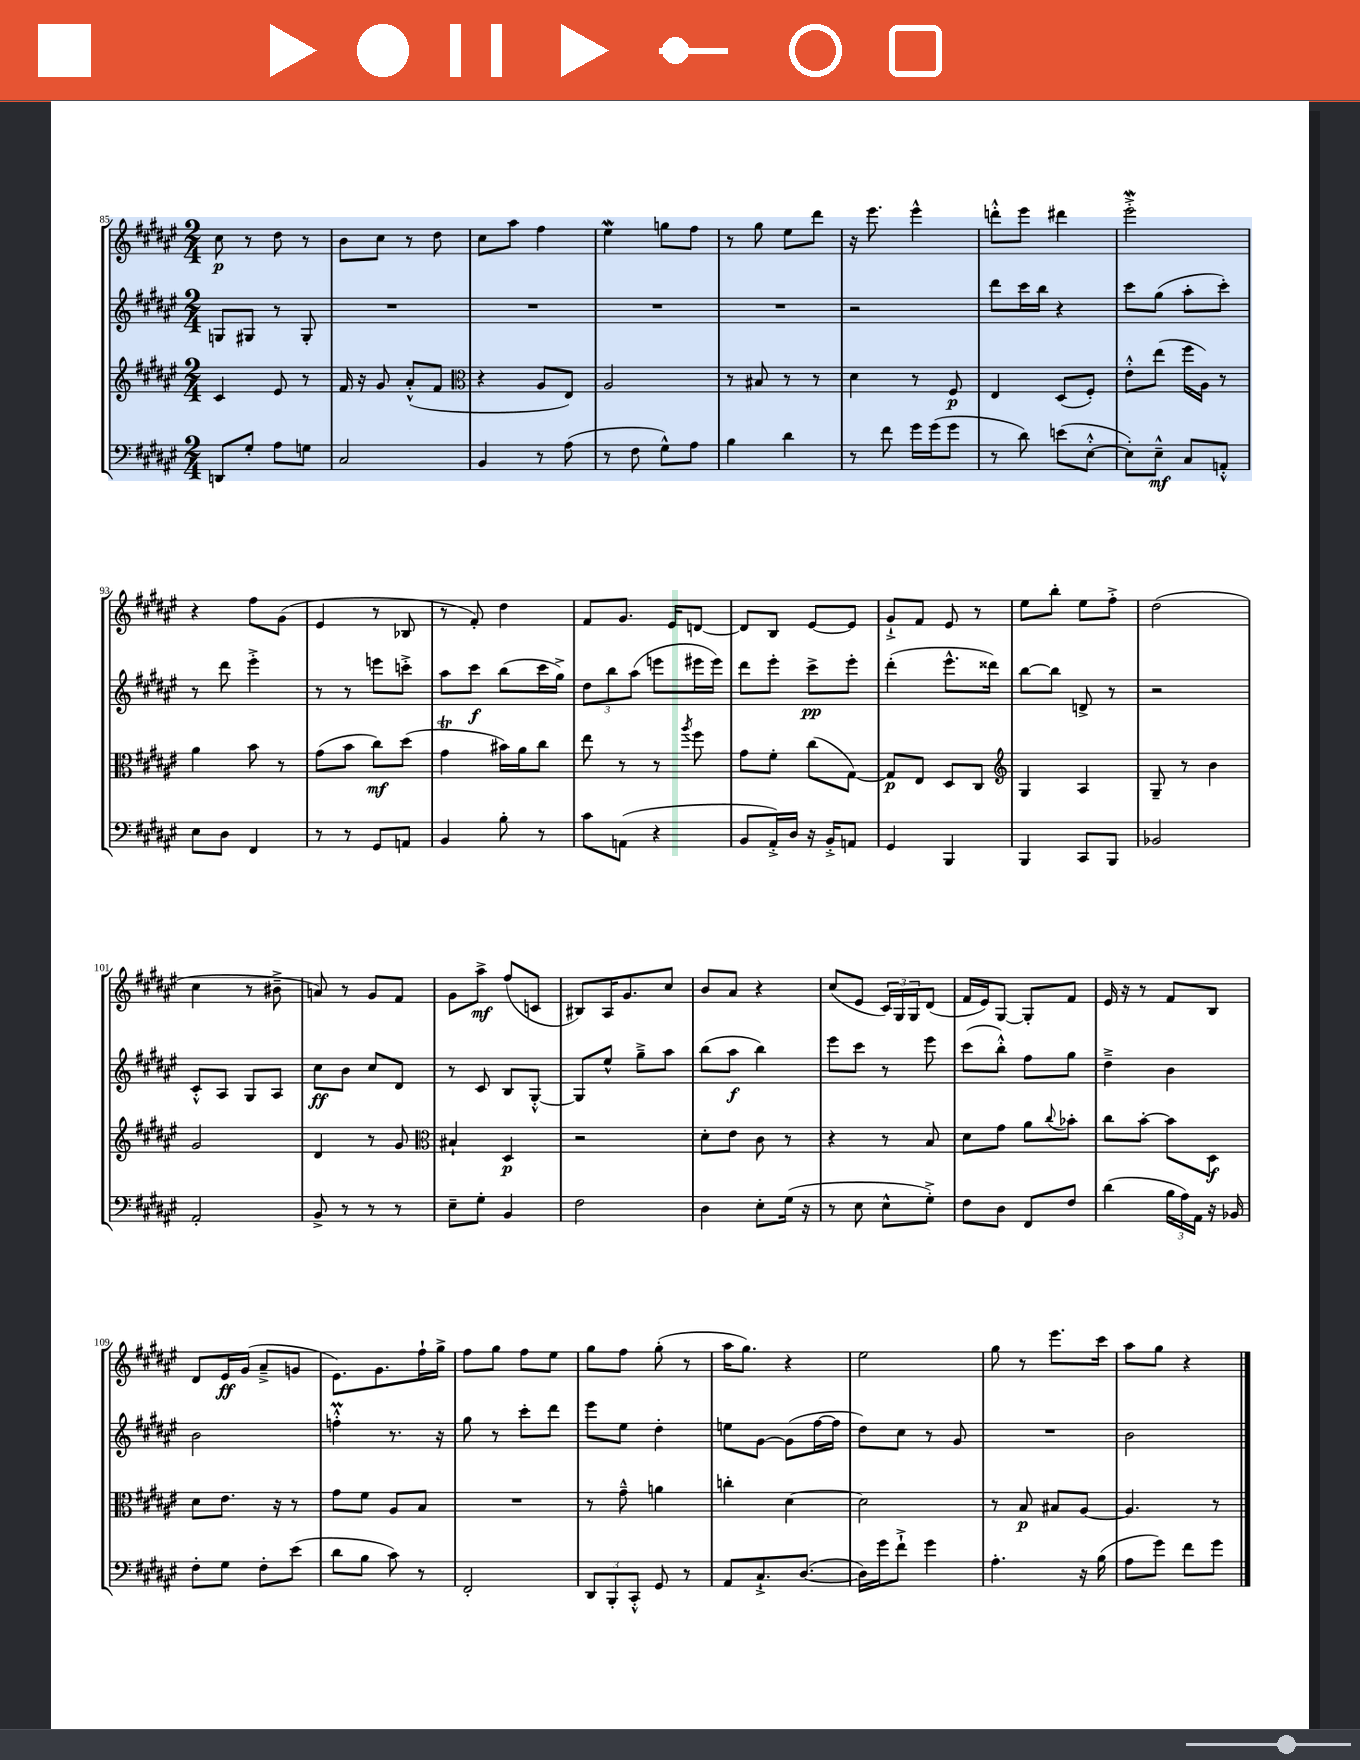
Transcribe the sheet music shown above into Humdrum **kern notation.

**kern	**kern	**kern	**kern
*staff4	*staff3	*staff2	*staff1
*clefF4	*clefG2	*clefG2	*clefG2
*k[f#c#g#d#a#e#]	*k[f#c#g#d#a#e#]	*k[f#c#g#d#a#e#]	*k[f#c#g#d#a#e#]
*M2/4	*M2/4	*M2/4	*M2/4
8DD	4c#	8G	8cc#
8G#'	.	8G#	8r
8A#	8e#	8r	8dd#
8G	8r	8G#'	8r
=	=	=	=
2C#	16f#	2r	8b
.	16r	.	.
.	8g#	.	8cc#
.	(8a#'^^	.	8r
.	8f#	.	8dd#
=	=	=	=
*	*clefC3	*	*
4BB	4r	2r	8cc#
.	.	.	8aa#
8r	8A#	.	4ff#
(8A#	8E#)	.	.
=	=	=	=
8r	2A#	2r	4ee#
8F#	.	.	.
8G#^^)	.	.	8gg
8A#	.	.	8ff#
=	=	=	=
4B	8r	2r	8r
.	8B#	.	8gg#
4d#	8r	.	8ee#
.	8r	.	8ddd#
=	=	=	=
8r	4d#	2r	16r
.	.	.	8.eee#
8f#	.	.	.
16g#	8r	.	4eee#^^
(16g#	.	.	.
8g#	8F#	.	.
=	=	=	=
8r	4E#	8ddd#	8ddd'^^
8d#)	.	16ccc#	8eee#
.	.	16bb	.
(8e	(8D#	4r	4ddd#
[8E#'^^	8F#')	.	.
=	=	=	=
8E#'])	8e#'^^	8ccc#	2eee#'^
8E#~^^	(8ee#	(8gg#	.
8C#	16ff#	8aa#'	.
.	16A#)	.	.
8AA'^^	8r	8ccc#')	.
=	=	=	=
8E#	4a#	8r	4r
8D#	.	8ddd#	.
4FF#	8b	4eee#'^	8ff#
.	8r	.	(8g#
=	=	=	=
8r	(8g#	8r	4e#
8r	8b	8r	.
8GG#	8cc#)	8eee	8r
8AA	(8dd#	8ccc'^	8B-
=	=	=	=
4BB	4g#	8aa#	8r
.	.	8ccc#	8f#')
8B'	16b#)	(8bb	4dd#
.	16a#	.	.
8r	8cc#	16ccc#	.
.	.	16gg#^)	.
=	=	=	=
8c#	8ee#	12dd#	8f#
.	.	12bb	.
(8AA	8r	.	8.g#
.	.	(12aa#	.
4r	8r	8eee	.
.	.	.	16e#
.	8qaa#	.	.
.	8ff#	16eee#	[8d
.	.	16eee#)	.
=	=	=	=
8BB	8g#	8ddd#	8d]
16AA#'^)	8f#'	8eee#'	8B
16D#	.	.	.
16r	(8cc#	8ccc#^	[8e#
16BB'^	.	.	.
8AA	[8G#)	8eee#'	8e#]
=	=	=	=
4GG#	8G#]	(4ddd#'	8g#`^
.	8E#	.	8f#
4BBB	8D#	8.eee#^^	8e#
.	8C#	.	8r
.	.	16ddd##)	.
=	=	=	=
*	*clefG2	*	*
4BBB	4G#	[8bb	8ee#
.	.	8bb]	8bb'
8CC#	4A#	8d^	8ee#
8BBB	.	8r	8ff#'^
=	=	=	=
2BB-	8G#~	2r	(2dd#
.	8r	.	.
.	4b	.	.
=	=	=	=
2AA#'	2g#	8c#'^^	4cc#
.	.	8A#	.
.	.	8G#	8r
.	.	8A#	8b#~^
=	=	=	=
8BB^	4d#	8cc#	8a)
8r	.	8b	8r
8r	8r	8cc#	8g#
8r	8g#	8d#	8f#
=	=	=	=
*	*clefC3	*	*
8E#~	4B#`	8r	8g#
8G#'	.	8c#	8aa#^
4BB	4D#	8B	(8ff#
.	.	[8G#'^^	8c
=	=	=	=
2F#	2r	8G#]	8B#)
.	.	8ee#^^	16A#
.	.	.	8.g#
.	.	8gg#~^	.
.	.	8aa#	8cc#
=	=	=	=
4D#	8d#'	(8bb	8b
.	8e#	8aa#	8a#
8E#'	8c#	4bb)	4r
(16G#	8r	.	.
16r	.	.	.
=	=	=	=
8r	4r	8eee#	(8cc#
8E#	.	8ccc#	8e#
8E#^^	8r	8r	24c#)
.	.	.	24G#
.	.	.	24G#
8G#'^)	8B	8eee#	(8d#
=	=	=	=
8F#	8d#	(8ccc#	16f#
.	.	.	16e#)
8D#	8g#	8bb'^^)	[8G#
8FF#	8a#	8ff#	8G#']
.	8qqcc#	.	.
8F#	8b-'	8gg#	8f#
=	=	=	=
(4d#	8cc#	4dd#~^	16e#
.	.	.	16r
.	[8b'	.	8r
24B	8b]	4b	8f#
24A#)	.	.	.
24AA#	.	.	.
16r	8D#	.	8B
16BB-	.	.	.
=	=	=	=
8F#'	8d#	2b	8d#
8G#	8.e#	.	16e#
.	.	.	(16g#
8F#'	.	.	8a#~^
.	16r	.	.
(8e#	8r	.	8g
=	=	=	=
8d#	8g#	4ff'^^	8.e#)
8B	8f#	.	.
.	.	.	8.g#
8c#)	8A#	8.r	.
8r	8B	.	16ff#`
.	.	16r	16gg#^
=	=	=	=
2FF#'	2r	8gg#	8ff#
.	.	8r	8gg#
.	.	8ccc#'	8ff#
.	.	8ddd#	8ee#
=	=	=	=
12DD#	8r	8eee#	8gg#
12BBB'	.	.	.
.	8g#~^^	8ee#	8ff#
12CC#'^^	.	.	.
8GG#	4a	4dd#'	(8gg#'
8r	.	.	8r
=	=	=	=
8AA#	4cc'	8ee	16aa#
.	.	.	8.gg#)
8.C#`^	.	[8g#	.
.	[4d#	(8g#]	4r
([8.D#	.	.	.
.	.	[16ff#	.
.	.	16ff#]	.
=	=	=	=
16D#])	2d#]	8dd#)	2ee#
16g#	.	.	.
8f#`^	.	8cc#	.
4g#	.	8r	.
.	.	8g#	.
=	=	=	=
4.A#'	8r	2r	8gg#
.	8B	.	8r
.	8B#	.	8.eee#
16r	[8A#	.	.
(16B	.	.	16ccc#
=	=	=	=
8A#	4.A#]	2b	8aa#
8g#)	.	.	8gg#
8f#	.	.	4r
8g#	8r	.	.
==	==	==	==
*-	*-	*-	*-
